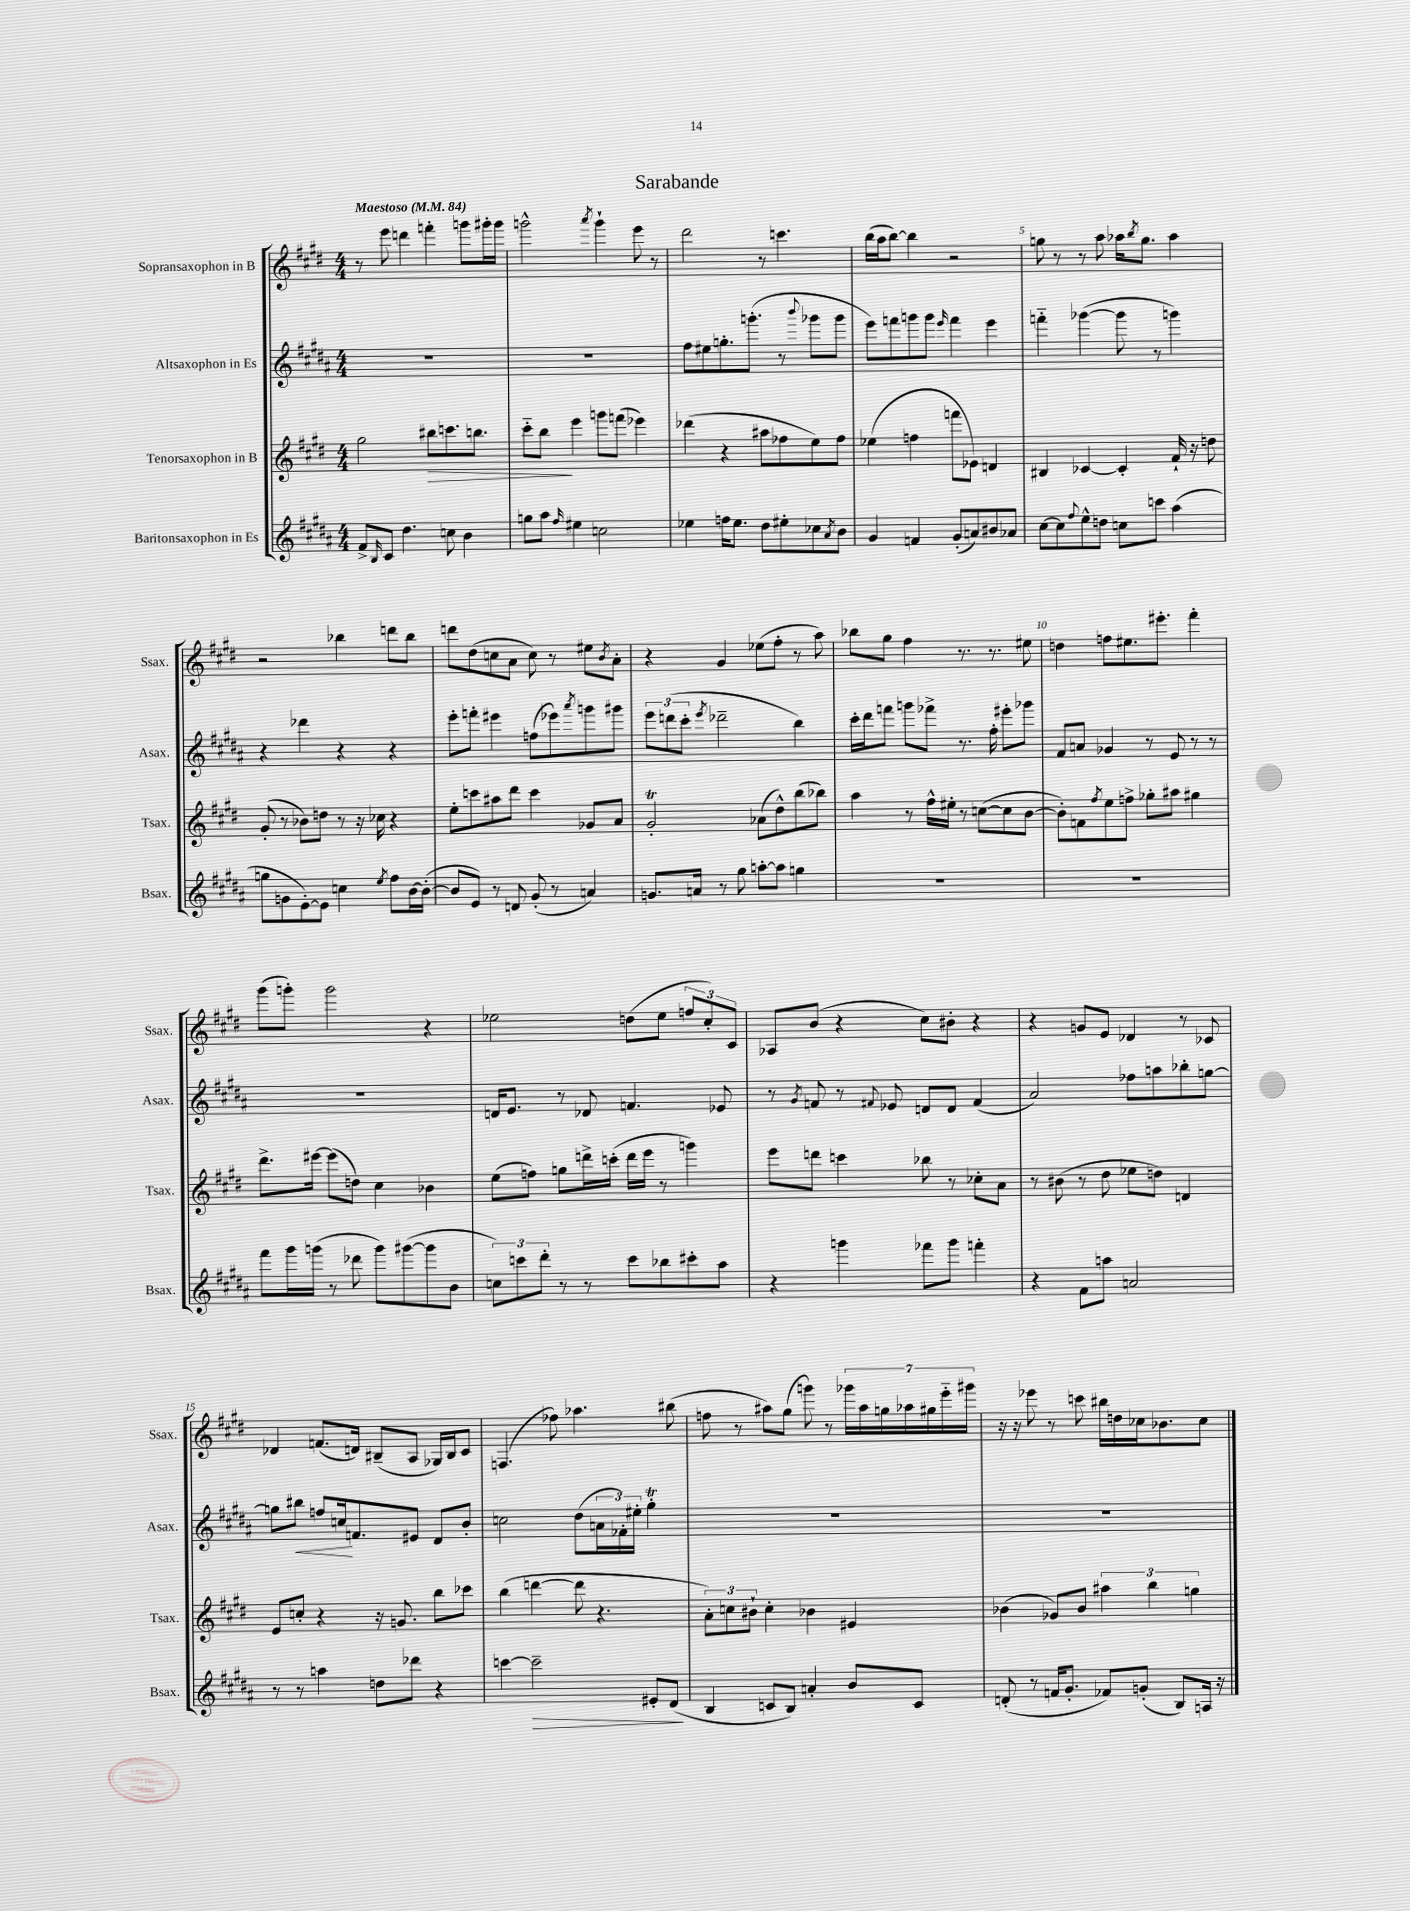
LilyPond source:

\header { title = "Sarabande" }
<<
\new StaffGroup <<
\new Staff = "s0" \with { instrumentName = "Sopransaxophon in B" shortInstrumentName = "Ssax." } {
    \clef treble \key e \major \numericTimeSignature \time 4/4 \tempo "Maestoso" 4 = 84
    r8 e'''8 d'''4 f'''4-. g'''8 gis'''16-. gis'''16 |
    g'''2-^ \acciaccatura { a'''8 } g'''4-! e'''8 r8 |
    dis'''2 r8 c'''4. |
    b''16( a''16 b''8~) b''4 r2 |
    g''8 r8 r8 a''8 aes''16 \acciaccatura { b''8 } g''8. aes''4 |
    r2 bes''4 d'''8 bes''8 |
    d'''8 dis''8( c''8 a'8 c''8) r8 eis''8 \acciaccatura { b'8 } a'8-. |
    r4 gis'4 ees''8( fis''8-. r8 a''8) |
    bes''8 gis''8 fis''4 r8. r8. eis''8 |
    d''4 f''8 eis''8. eis'''8.-. fis'''4-. |
    gis'''8( g'''8-.) g'''2 r4 |
    ees''2 d''8( ees''8 \tuplet 3/2 { f''8 cis''8-.) cis'8 } |
    aes8 b'8( r4 cis''8) bis'8-. r4 |
    r4 g'8 e'8 des'4 r8 ces'8 |
    des'4 f'8.( d'16) bis8--( a8 ges16) bis16 cis'8 |
    f4.( fes''8) aes''4. bis''8( |
    f''8 r8 ais''8) gis''8( g'''8) r8 \tuplet 7/4 { ges'''16 ais''16 g''16 aes''16 gis''16 e'''16-_ gis'''16 } |
    r16 r16 ees'''8 r8 c'''8 bis''16 d''16 ces''16 bes'8. ces''8 \bar "|." |
}
\new Staff = "s1" \with { instrumentName = "Altsaxophon in Es" shortInstrumentName = "Asax." } {
    \clef treble \key b \major \numericTimeSignature \time 4/4
    R1 |
    R1 |
    fis''8 eis''8 g''8.-. g'''8.-.( r8 \appoggiatura { b'''8 } ges'''8 ges'''8 |
    e'''8) f'''8 g'''8 g'''8 \grace { e'''16 } f'''4 e'''4 |
    f'''4-_ ges'''4~( ges'''8 r8 g'''4) |
    r4 des'''4 r4 r4 |
    e'''8-. f'''8-. eis'''4 f''8( ees'''8) \acciaccatura { ais'''8 } g'''8 gis'''8 |
    \tuplet 3/2 { e'''8 d'''8( cis'''8-. } \acciaccatura { e'''8 } des'''2-- b''4) |
    cis'''16-. dis'''16 f'''8 g'''8 fes'''8-> r8. fis''16-. eis'''8-. ges'''8 |
    fis'8 a'8 ges'4 r8 e'8 r8 r8 |
    R1 |
    d'16 e'8. r8 des'8 f'4. ees'8 |
    r8 \acciaccatura { gis'8 } f'8 r8 \appoggiatura { fis'8 } ees'8 d'8 d'8 fis'4( |
    ais'2) fes''8 a''8 bes''8-. g''8~ |
    g''8 bis''8\< f''8 c''16\! f'8. eis'8 dis'8 b'8-. |
    c''2 dis''8( \tuplet 3/2 { a'16 fes'16-.) eis''16-. } gis''4-.\trill |
    R1 |
    R1 \bar "|." |
}
\new Staff = "s2" \with { instrumentName = "Tenorsaxophon in B" shortInstrumentName = "Tsax." } {
    \clef treble \key e \major \numericTimeSignature \time 4/4
    gis''2 bis''8\> c'''8. b''8. |
    cis'''8-_ b''8\! e'''4 g'''8 f'''8( ees'''4) |
    des'''4( r4 ais''8 fes''8 e''8) fes''8 |
    ees''4( f''4 f'''8 ees'8) d'4 |
    bis4 ces'4~ ces'4-. fis'16-! r16 d''8 |
    gis'8-.( r8 bes'8) d''8 r8 r16 ces''16 r4 |
    e''8-. c'''8 ais''8 dis'''8 c'''4 ges'8 a'8 |
    gis'2-.\trill aes'8( dis''8-^) b''8( bes''8) |
    a''4 r8 fis''16-^ eis''16-. r8 c''8~( c''8 b'8~ |
    b'8-.) f'8 \acciaccatura { fis''8 } e''8 f''8-> ges''8-. ais''8 gis''4 |
    dis'''8.-> eis'''16~ eis'''8( d''8) cis''4 bes'4 |
    e''8( f''8) g''8 d'''16-> c'''16-.( d'''16 e'''16 r8 g'''4) |
    e'''8 d'''8 c'''4 bes''8 r8 ces''8-. a'8 |
    r8 bis'8( r8 dis''8 ees''8 d''8) d'4 |
    e'8 c''8-. r4 r16 g'8. b''8 ces'''8 |
    b''4( d'''4~ d'''8 r4. |
    \tuplet 3/2 { a'8-.) c''8 bis'8-! } c''4-. bes'4 eis'4 |
    bes'4( ges'8) bes'8 \tuplet 3/2 { ais''4 b''4 g''4 } \bar "|." |
}
\new Staff = "s3" \with { instrumentName = "Baritonsaxophon in Es" shortInstrumentName = "Bsax." } {
    \clef treble \key b \major \numericTimeSignature \time 4/4
    fis'8-> \grace { b16 } cis'8 dis''4. c''8 b'4 |
    g''8 ais''8 \grace { fis''16 } eis''4 c''2 |
    ees''4 f''16 ees''8. dis''8 eis''8-. ces''8 \acciaccatura { ais'8 } b'8 |
    gis'4 f'4 gis'8-.( a'8) bis'8 aes'8 |
    cis''8~ cis''8 \appoggiatura { fis''8 } e''8-^ d''8 c''8 c'''8 ais''4( |
    g''8 g'8 e'8~-.) e'8 c''4 \acciaccatura { e''8 } fis''8 b'16~ b'16~-.( |
    b'8 e'8) r8 d'8 gis'8-.( r8 a'4) |
    g'8. a'16 r8 gis''8 a''8~-. a''8 g''4 |
    R1 |
    R1 |
    fis'''8 gis'''16 g'''16( r8 des'''8 g'''8) gis'''8~( gis'''8 b'8 |
    \tuplet 3/2 { c''8) c'''8 dis'''8-. } r8 r8 c'''8 bes''8 cis'''8-. ais''8 |
    r4 g'''4 fes'''8 g'''8 f'''4-. |
    r4 fis'8 a''8 a'2 |
    r8 r8 a''4 d''8 des'''8 r4 |
    c'''4~ c'''2--\> eis'8-. dis'8\!( |
    b4 c'8 b8) a'4-. b'8 c'8 |
    d'8-.( r8 f'16 gis'8.-. fes'8) g'8-.( b8) a16 r16 \bar "|." |
}
>>
>>
\layout { \context { \Score \override BarNumber.break-visibility = ##(#f #t #t) barNumberVisibility = #(every-nth-bar-number-visible 5) } }
